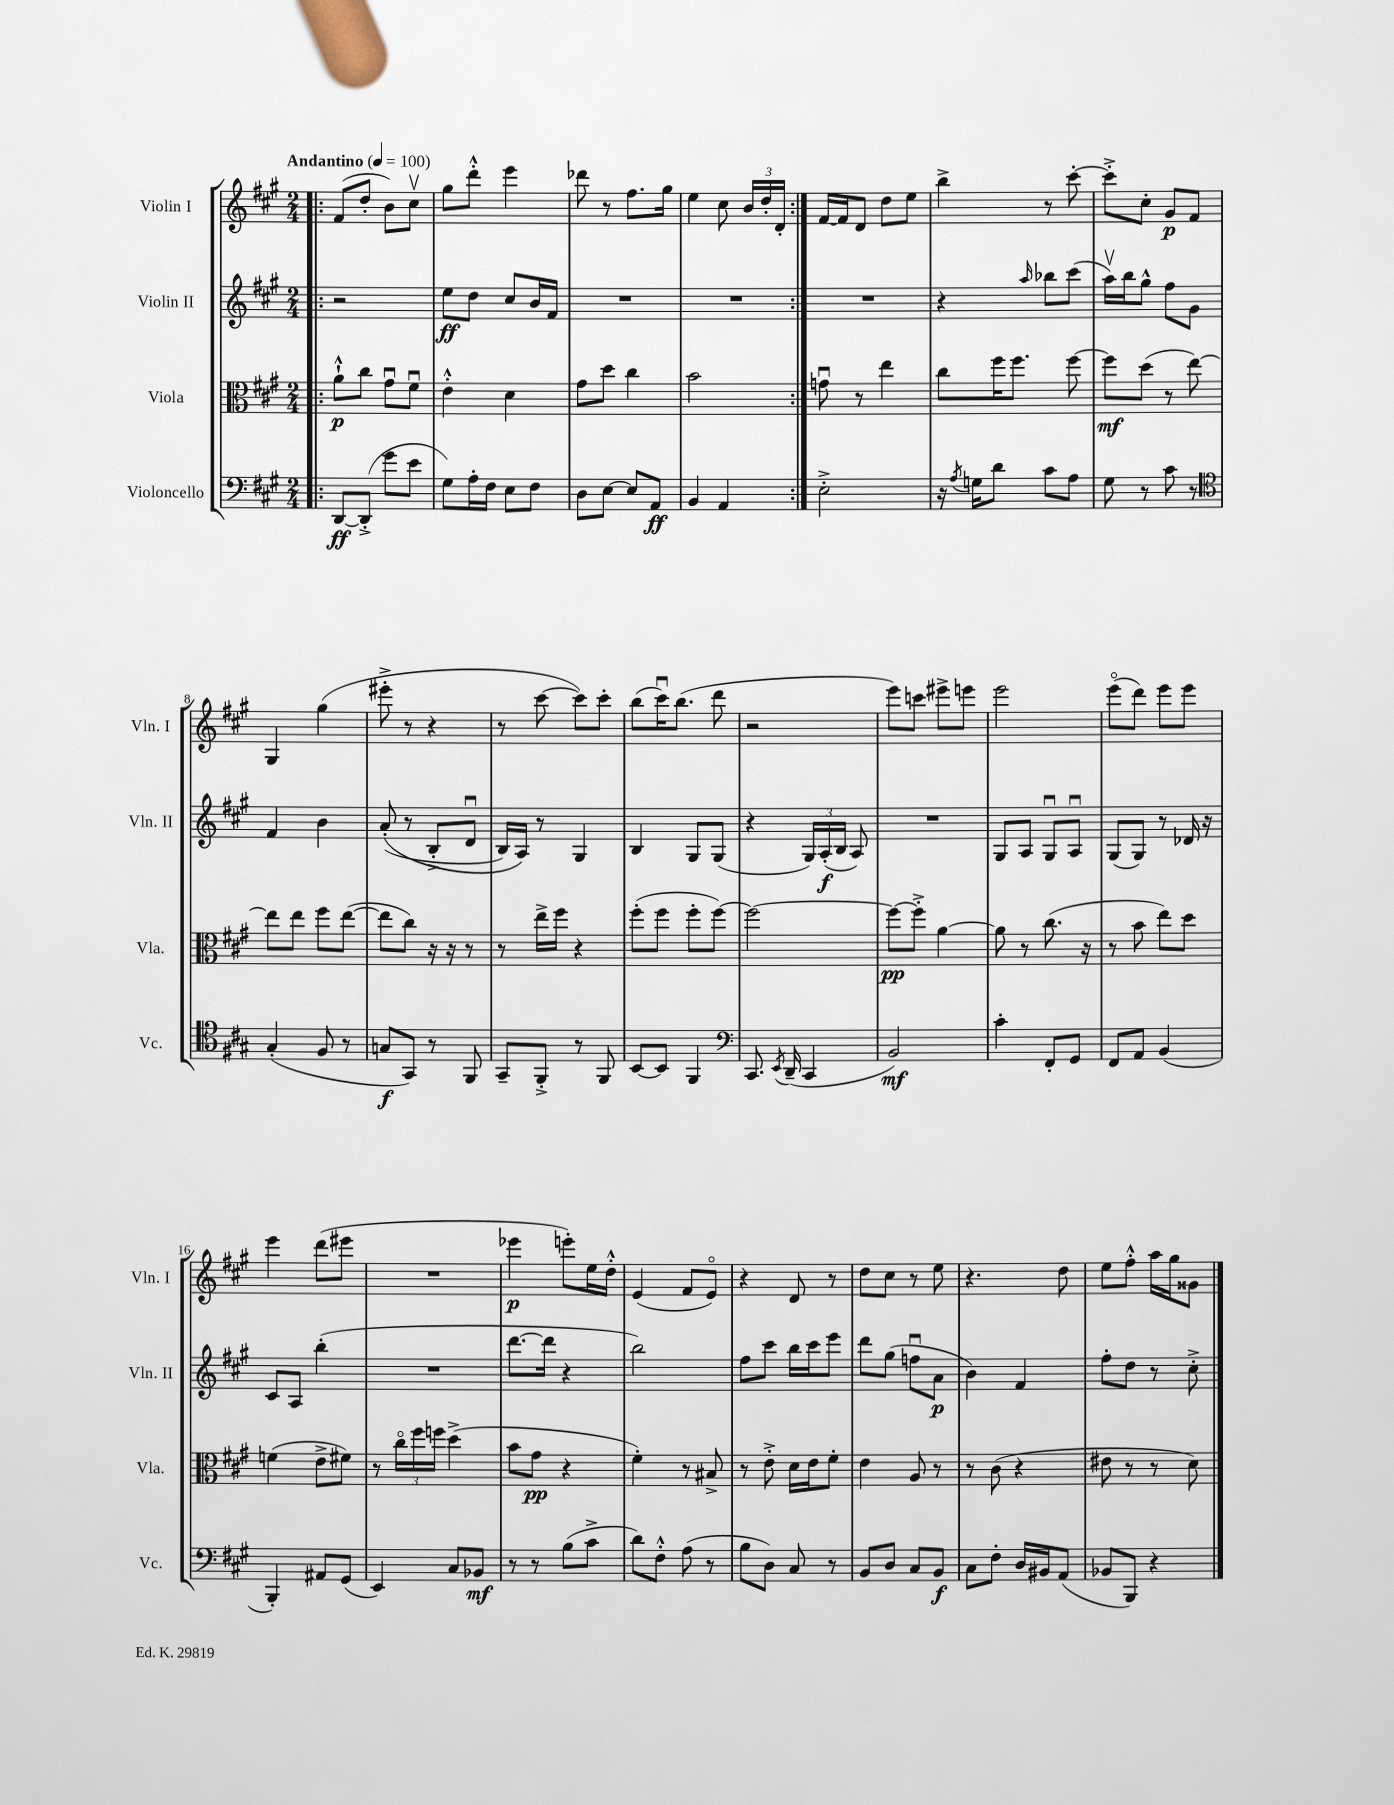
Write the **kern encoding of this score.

**kern	**kern	**kern	**kern
*staff4	*staff3	*staff2	*staff1
*clefF4	*clefC3	*clefG2	*clefG2
*k[f#c#g#]	*k[f#c#g#]	*k[f#c#g#]	*k[f#c#g#]
*M2/4	*M2/4	*M2/4	*M2/4
*MM100	*MM100	*MM100	*MM100
=!|:	=!|:	=!|:	=!|:
[8DD/L	8a`^^\L	2r	(8f#/L
(8DD'^/]J	8cc#\J	.	8dd'/J
8g#\L	8g#u\L	.	8b\L)
8e\J	8f#u\J	.	8cc#v\J
=	=	=	=
8G#\L)	4e'^^\	8ee\L	8gg#\L
16A'\L	.	8dd\J	8ddd'^^\J
16F#\JJ	.	.	.
8E\L	4d\	8cc#/L	4eee\
8F#\J	.	16b/L	.
.	.	16f#/JJ	.
=	=	=	=
8D\L	8g#\L	2r	8ddd-\
[8E\J	8dd\J	.	8r
8E/]L	4cc#\	.	8.ff#\L
8AA/J	.	.	.
.	.	.	16gg#\Jk
=	=	=	=
4BB/	2b\	2r	4ee\
4AA/	.	.	8cc#\
.	.	.	24b/LL
.	.	.	24dd'/
.	.	.	24d'/JJ
=:|!	=:|!	=:|!	=:|!
2E'^\	8gu\	2r	[16f#/LL
.	.	.	16f#/]J
.	8r	.	8d/J
.	4ee\	.	8dd\L
.	.	.	8ee\J
=	=	=	=
16r	8cc#\L	4r	4bb^\
8qA/	.	.	.
16G\LK	.	.	.
8d\J	16ff#\K	.	.
.	8.ff#\J	.	.
.	.	16qqaa/	.
8c#\L	.	8bb-\L	8r
8A\J	[8ff#\	(8ccc#\J	[8ccc#'\
=	=	=	=
8G#\	8ff#\]L	16aav\LL)	8ccc#'^\]L
.	.	16bb\J	.
8r	(8dd\J	8gg#^^\J	8cc#'\J
8c#\	8r	8ff#\L	8g#/L
8r	[8ee\)	8g#\J	8f#/J
=	=	=	=
*clefC4	*	*	*
(4G#'/	8ee\]L	4f#/	4G#/
.	8ee\J	.	.
8F#/	8ff#\L	4b\	(4gg#\
8r	([8ee\J	.	.
=	=	=	=
8G/L	8ee\]L	&((8a'/	8eee#'^\
8GG#/J)	8cc#\J)	8r	8r
8r	16r	8B'^/L	4r
.	16r	.	.
8FF#/	8r	8du/J	.
=	=	=	=
8GG#~/L	8r	16B/LL)	8r
.	.	16A/JJ&)	.
8FF#'^/J	16ee^\LL	8r	[8ccc#\
.	16ff#\JJ	.	.
8r	4r	4G#/	8ccc#\]L)
8FF#/	.	.	8ccc#'\J
=	=	=	=
[8BB/L	(8ff#'\L	4B/	(8bb\L
8BB/]J	8ff#\J	.	16ccc#u\K)
.	.	.	(8.bb\J
4FF#/	8ff#'\L	8G#/L	.
.	[8ff#\J)	(8G#/J	8ddd\
=	=	=	=
*clefF4	*	*	*
8.CC#/	2ff#\_	4r	2r
8qEE/	.	.	.
(16DD~/	.	.	.
4CC#/	.	24G#/LL)	.
.	.	(24A'/	.
.	.	24B/JJ	.
.	.	8A/)	.
=	=	=	=
2BB/)	8ff#\_L	2r	8eee\L)
.	8ff#'^\]J	.	8ccc\J
.	[4a\	.	8eee#^\L
.	.	.	8eee\J
=	=	=	=
4c#'\	8a\]	8G#/L	2eee\
.	8r	8A/J	.
8FF#'/L	(8.cc#\	8G#u/L	.
8GG#/J	.	8Au/J	.
.	16r	.	.
=	=	=	=
8FF#/L	8r	(8G#/L	(8eeeo\L
8AA/J	8b\	8G#/J)	8ddd\J)
(4BB/	8ee\L)	8r	8eee\L
.	8dd\J	16d-/	8eee\J
.	.	16r	.
=	=	=	=
4BBB'/)	(4f\	8c#/L	4eee\
.	.	8A/J	.
8AA#/L	8e^\L	(4bb'\	(8ddd\L
(8GG#/J	8f#\J)	.	8eee#\J
=	=	=	=
4EE/)	8r	2r	2r
.	24cc#o\LL	.	.
.	24ff#\	.	.
.	24ff\JJ	.	.
8C#/L	(4dd^\	.	.
8BB-/J	.	.	.
=	=	=	=
8r	8b\L	[8.ddd\L	4eee-\
8r	8g#\J	.	.
.	.	16ddd\]Jk	.
(8B\L	4r	4r	8eee'\L)
8c#^\J	.	.	16ee\L
.	.	.	16dd'^^\JJ
=	=	=	=
8d\L)	4f#'\)	2bb\)	(4e/
8F#'^^\J	.	.	.
(8A\	8r	.	8f#/L
8r	8B#^/	.	8eo/J)
=	=	=	=
8B\L	8r	8ff#\L	4r
8D\J)	8e'^\	8ccc#\J	.
8C#/	16d\LL	16bb\LL	8d/
.	16e\J	16ccc#\J	.
8r	8f#'\J	8eee\J	8r
=	=	=	=
8BB/L	4e\	8ddd\L	8dd\L
8D/J	.	(8gg#\J	8cc#\J
8C#/L	8A/	8ffu\L	8r
8BB/J	8r	8a\J	8ee\
=	=	=	=
8C#\L	8r	4b\)	4.r
8F#'\J	(8c#\	.	.
16D/LL	4r	4f#/	.
16BB#/J	.	.	.
(8AA/J	.	.	8dd\
=	=	=	=
8BB-/L	8e#\	8ff#'\L	8ee\L
8BBB/J)	8r	8dd\J	8ff#'^^\J
4r	8r	8r	16aa\LL
.	.	.	16gg#\J
.	8d\)	8cc#'^\	8g##\J
==	==	==	==
*-	*-	*-	*-
